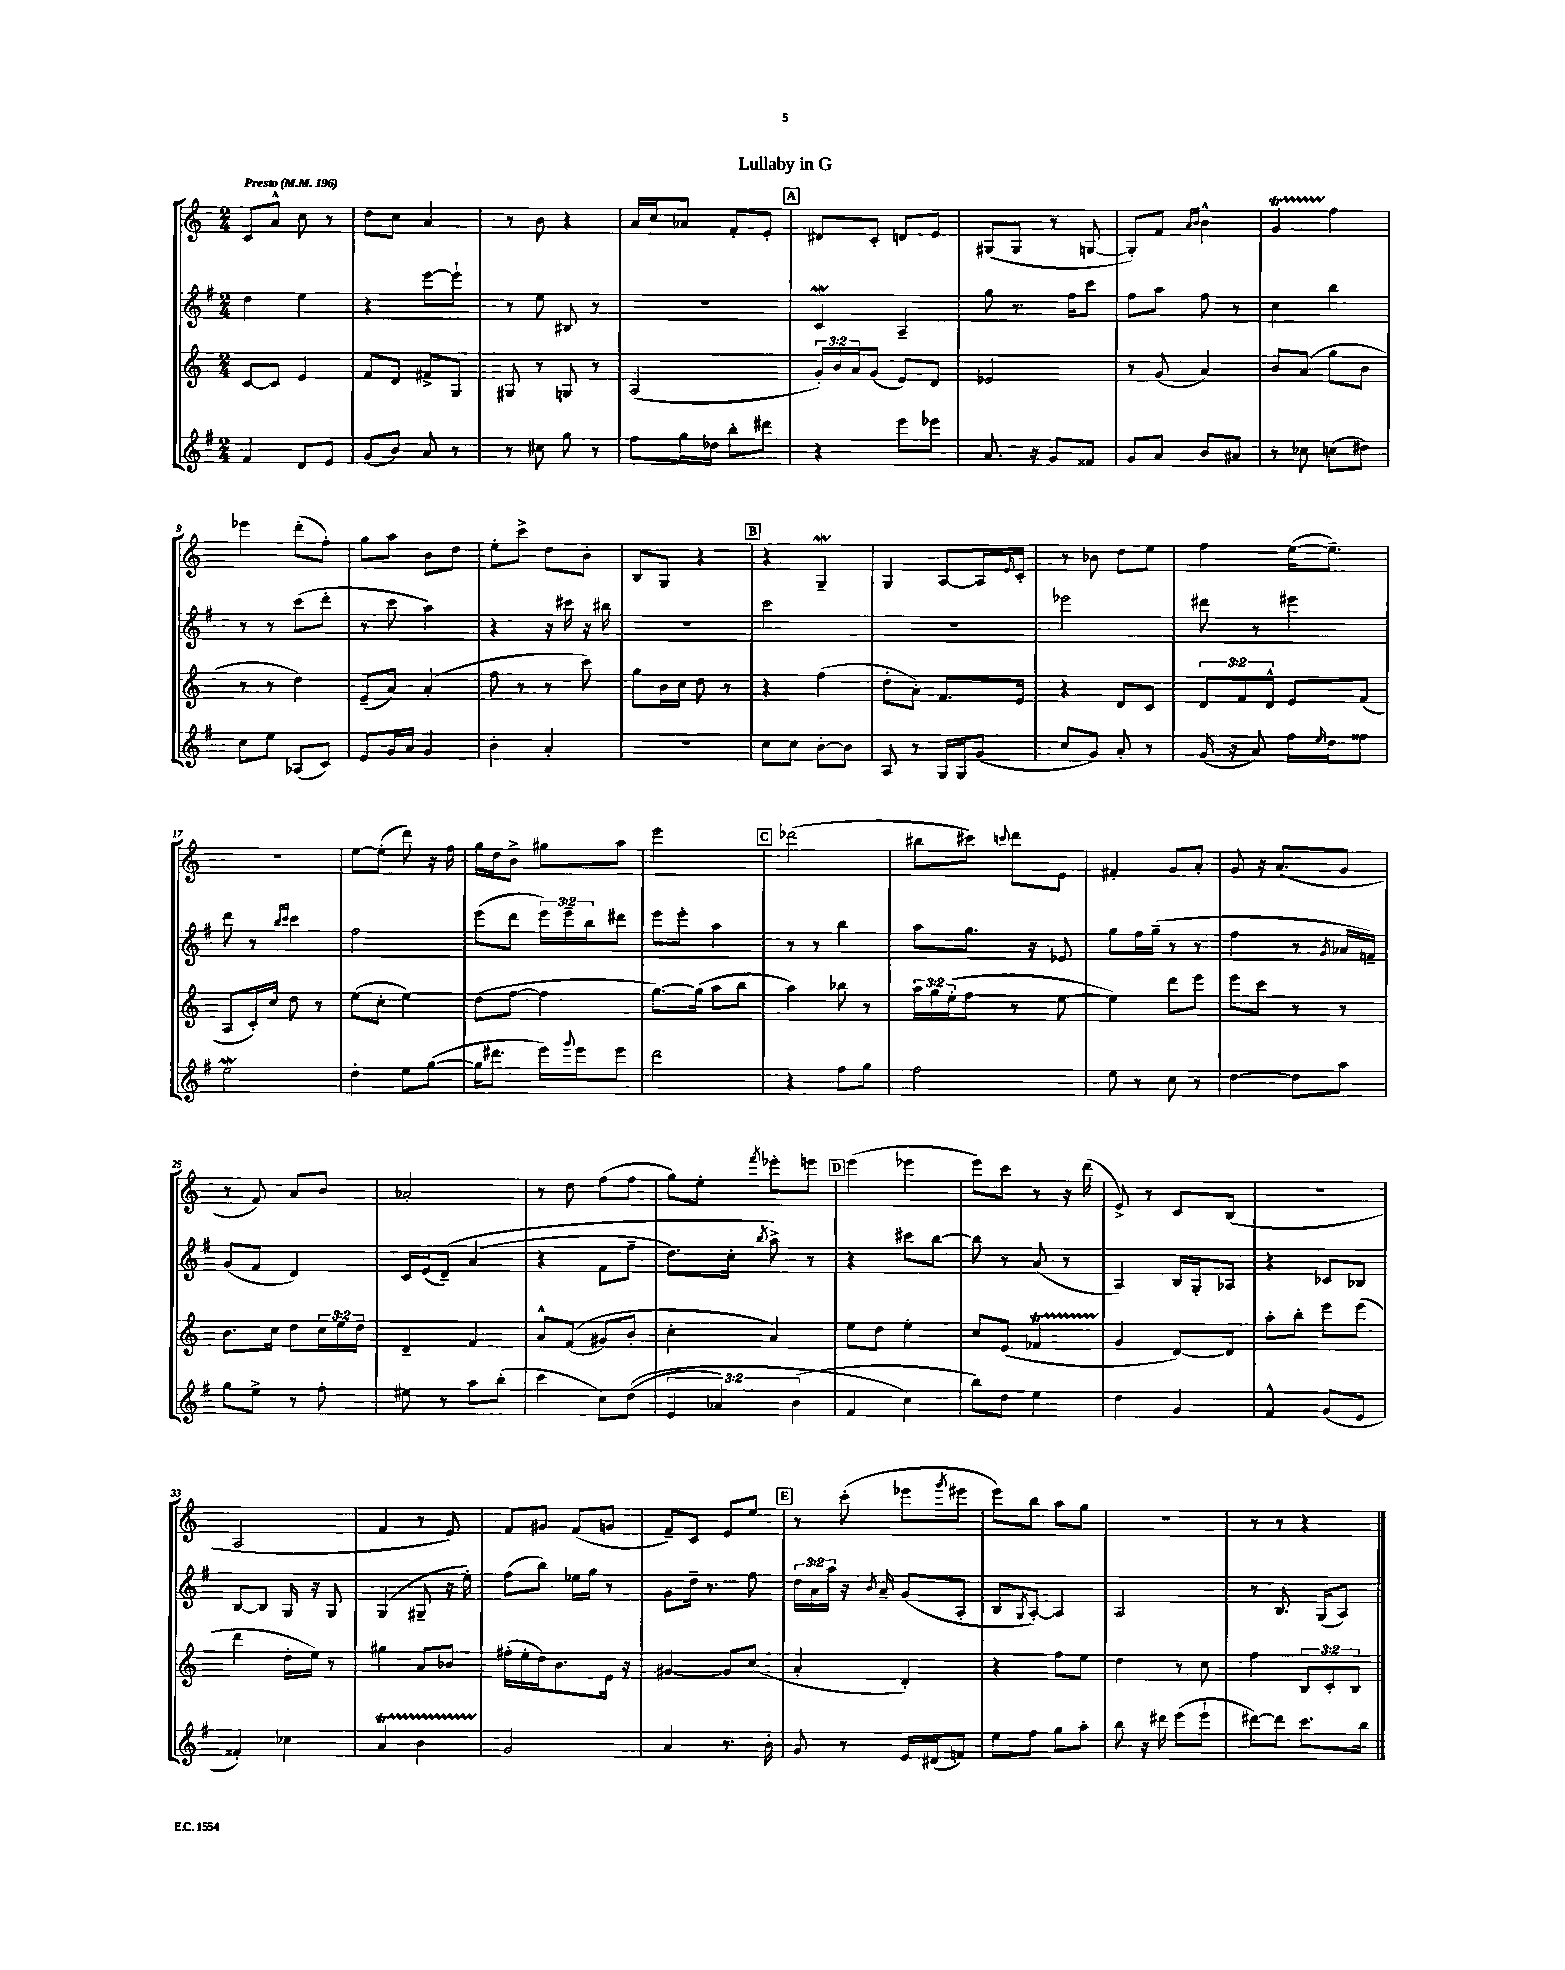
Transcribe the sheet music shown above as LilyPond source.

\header { title = "Lullaby in G" }
<<
\new StaffGroup <<
\new Staff = "s0" {
    \clef treble \key c \major \numericTimeSignature \time 2/4 \tempo "Presto" 4 = 196
    c'8 a'8-^ c''8 r8 |
    d''8 c''8 a'4 |
    r8 b'8 r4 |
    a'16 c''16 aes'8 f'8-. e'8-. |
    \mark \markup { \box "A" } dis'8 c'8-. d'8 e'8 |
    gis8( gis8 r8 g8~ |
    g8-.) f'8 \grace { a'16 b'16 } b'4-^ |
    g'4\startTrillSpan f''4\stopTrillSpan |
    ees'''4 d'''8-.( f''8-.) |
    g''8 a''8 b'8 d''8 |
    e''8-. c'''8-> d''8 b'8-. |
    b8 g8 r4 |
    \mark \markup { \box "B" } r4 g4--\mordent |
    g4 a8~ a16 \grace { e'16 } c'16-. |
    r8 bes'8 d''8 e''8 |
    f''4 e''16~( e''8.--) |
    R2 |
    e''8~ e''8-.( d'''8) r16 f''16 |
    g''16 d''16 b'8-> gis''8 a''8 |
    e'''2 |
    \mark \markup { \box "C" } des'''2( |
    bis''8 cis'''8) \appoggiatura { c'''8 } d'''8 e'8 |
    fis'4-. g'8 a'8-. |
    g'8 r16 a'8.( g'8 |
    r8 f'8) a'8 b'8 |
    aes'2-. |
    r8 d''8 f''8( f''8 |
    g''8) e''8-. \acciaccatura { f'''8 } ees'''8-. e'''8 |
    \mark \markup { \box "D" } e'''4( ees'''4 |
    e'''8) c'''8 r8 r16 d'''16( |
    e'8->) r8 c'8 b8( |
    r2 |
    a2 |
    f'4 r8 e'8) |
    f'8 gis'8 f'8( g'8 |
    f'8--) c'8 e'8 e''8 |
    \mark \markup { \box "E" } r8 c'''8-.( ees'''8 \acciaccatura { g'''8 } eis'''8 |
    e'''8) b''8 a''8 g''8 |
    r2 |
    r8 r8 r4 \bar "|." |
}
\new Staff = "s1" {
    \clef treble \key g \major \numericTimeSignature \time 2/4 \override Staff.TupletNumber.text = #tuplet-number::calc-fraction-text
    d''4 e''4 |
    r4 e'''8~ e'''8-! |
    r8 e''8 bis8 r8 |
    R2 |
    \mark \markup { \box "A" } c'4\mordent a4-- |
    g''8 r8. fis''16 c'''8 |
    fis''8 a''8 fis''8 r8 |
    c''4 b''4 |
    r8 r8 c'''8( d'''8-. |
    r8 c'''8 a''4) |
    r4 r16 cis'''16 r16 bis''16 |
    R2 |
    \mark \markup { \box "B" } c'''2 |
    r2 |
    ees'''2 |
    dis'''8 r8 eis'''4 |
    d'''8 r8 \grace { b''16 c'''16 } c'''4 |
    fis''2 |
    e'''8( d'''8 \tuplet 3/2 { e'''16) e'''16-- b''16 } dis'''8 |
    e'''8 e'''8-. a''4 |
    \mark \markup { \box "C" } r8 r8 b''4 |
    a''8 g''8. r16 ees'8 |
    g''8 fis''16 g''16--( r8 r8 |
    fis''4 r8 \acciaccatura { g'8 } aes'16 f'16--) |
    g'8( fis'8 d'4) |
    c'16 e'16( d'8--)\( a'4( |
    r4 fis'8 fis''8-- |
    d''8.) c''16-. \acciaccatura { b''8 } a''8->\) r8 |
    \mark \markup { \box "D" } r4 cis'''8 b''8~ |
    b''8 r8 a'8( r8 |
    a4) b16 g16-. aes8 |
    r4 ces'8 bes8 |
    b8~ b8 g16 r16 g8 |
    g4( gis8-- r16 e''16-.) |
    fis''8( b''8) ees''16 g''16 r8 |
    g'8 d''16-- r8. fis''8 |
    \mark \markup { \box "E" } \tuplet 3/2 { d''16 a'16 a''16 } r16 \acciaccatura { b'8 } a'16-- g'8( a8-. |
    b8 \acciaccatura { g8 } a8~-.) a4 |
    a2 |
    r8 b8. g16( a8) \bar "|." |
}
\new Staff = "s2" {
    \clef treble \key c \major \numericTimeSignature \time 2/4 \override Staff.TupletNumber.text = #tuplet-number::calc-fraction-text
    c'8~ c'8 e'4 |
    f'8 d'8 fis'8-> g8 |
    gis8 r8 g8 r8 |
    a2( |
    \mark \markup { \box "A" } \tuplet 3/2 { g'16-.) b'16 a'16 } g'8( e'8) d'8 |
    ees'2 |
    r8 g'8( a'4) |
    b'8 a'8( g''8 b'8 |
    r8 r8 d''4) |
    e'8--( a'8) a'4-.( |
    f''8 r8 r8 c'''8) |
    g''8 b'16 c''16 d''8 r8 |
    \mark \markup { \box "B" } r4 f''4( |
    d''8-. a'8-.) f'8. e'16 |
    r4 d'8 c'8 |
    \tuplet 3/2 { d'8 f'8 d'8-^ } e'8 f'8( |
    a8 c'16-.) c''16 d''8 r8 |
    e''8( c''8-. e''4) |
    d''8( f''8~ f''4 |
    g''8.~) g''16( a''8 b''8 |
    \mark \markup { \box "C" } a''4) bes''8 r8 |
    \tuplet 3/2 { a''16 g''16 e''16-.( } f''8 r8 e''8~ |
    e''4) d'''8 e'''8 |
    e'''8 c'''8 r8 r8 |
    b'8. c''16 d''8 \tuplet 3/2 { c''16 e''16 d''16 } |
    d'4-- f'4 |
    a'8-^ f'8(\( gis'8) b'8-. |
    c''4-. a'4\) |
    \mark \markup { \box "D" } e''8 d''8 e''4-. |
    c''8 e'8( fes'4\startTrillSpan |
    g'4\stopTrillSpan d'8~) d'8 |
    a''8-. b''8-. e'''8 e'''8( |
    d'''4 d''16-. e''16) r8 |
    gis''4 a'8 bes'8 |
    fis''16-.( e''16-. d''16) b'8. e'16 r16 |
    gis'4~ gis'8 c''8( |
    \mark \markup { \box "E" } a'4-. d'4-.) |
    r4 f''8 e''8 |
    d''4 r8 c''8 |
    f''4 \tuplet 3/2 { b8 c'8-. b8 } \bar "|." |
}
\new Staff = "s3" {
    \clef treble \key g \major \numericTimeSignature \time 2/4 \override Staff.TupletNumber.text = #tuplet-number::calc-fraction-text
    fis'4 d'8 e'8 |
    g'8( b'8) a'8 r8 |
    r8 cis''8 g''8 r8 |
    fis''8 g''16 des''16 b''8-. dis'''8 |
    \mark \markup { \box "A" } r4 e'''8 ees'''8 |
    a'8. r16 g'8 fisis'8 |
    g'8 a'8 b'8 ais'8 |
    r8 ces''8 c''8( dis''8) |
    c''8 e''8 aes8( c'8) |
    e'8 g'16 a'16 g'4 |
    b'4-. a'4-. |
    R2 |
    \mark \markup { \box "B" } c''8 c''8 b'8~-. b'8 |
    a8 r8 g16 g16 g'8( |
    c''8 g'8) a'8-. r8 |
    g'16( r16 a'8) fis''16 \grace { e''16 } d''16 fisis''8 |
    e''2\mordent |
    d''4-. e''8 g''8~( |
    g''16 dis'''8. e'''16) \appoggiatura { g'''8 } e'''16 e'''8 |
    d'''2 |
    \mark \markup { \box "C" } r4 fis''8 g''8 |
    fis''2 |
    e''8 r8 c''8 r8 |
    d''4~ d''8 a''8 |
    g''8 e''8-> r8 fis''8-. |
    eis''8 r8 a''8 b''8-.( |
    c'''4 c''8) d''8(\( |
    \tuplet 3/2 { e'4 aes'4) b'4( } |
    \mark \markup { \box "D" } fis'4 c''4\) |
    b''8) d''8 e''4 |
    d''4 g'4 |
    fis'4-^ g'8( e'8 |
    fisis'4-.) ces''4 |
    a'4\startTrillSpan b'4 |
    g'2\stopTrillSpan |
    a'4 r8. b'16-. |
    \mark \markup { \box "E" } g'8 r8 e'16 dis'16( f'8) |
    e''8 fis''8 g''8 a''8-. |
    b''8 r16 dis'''16 e'''8( e'''8-! |
    dis'''8~) dis'''8 c'''8. b''16 \bar "|." |
}
>>
>>
